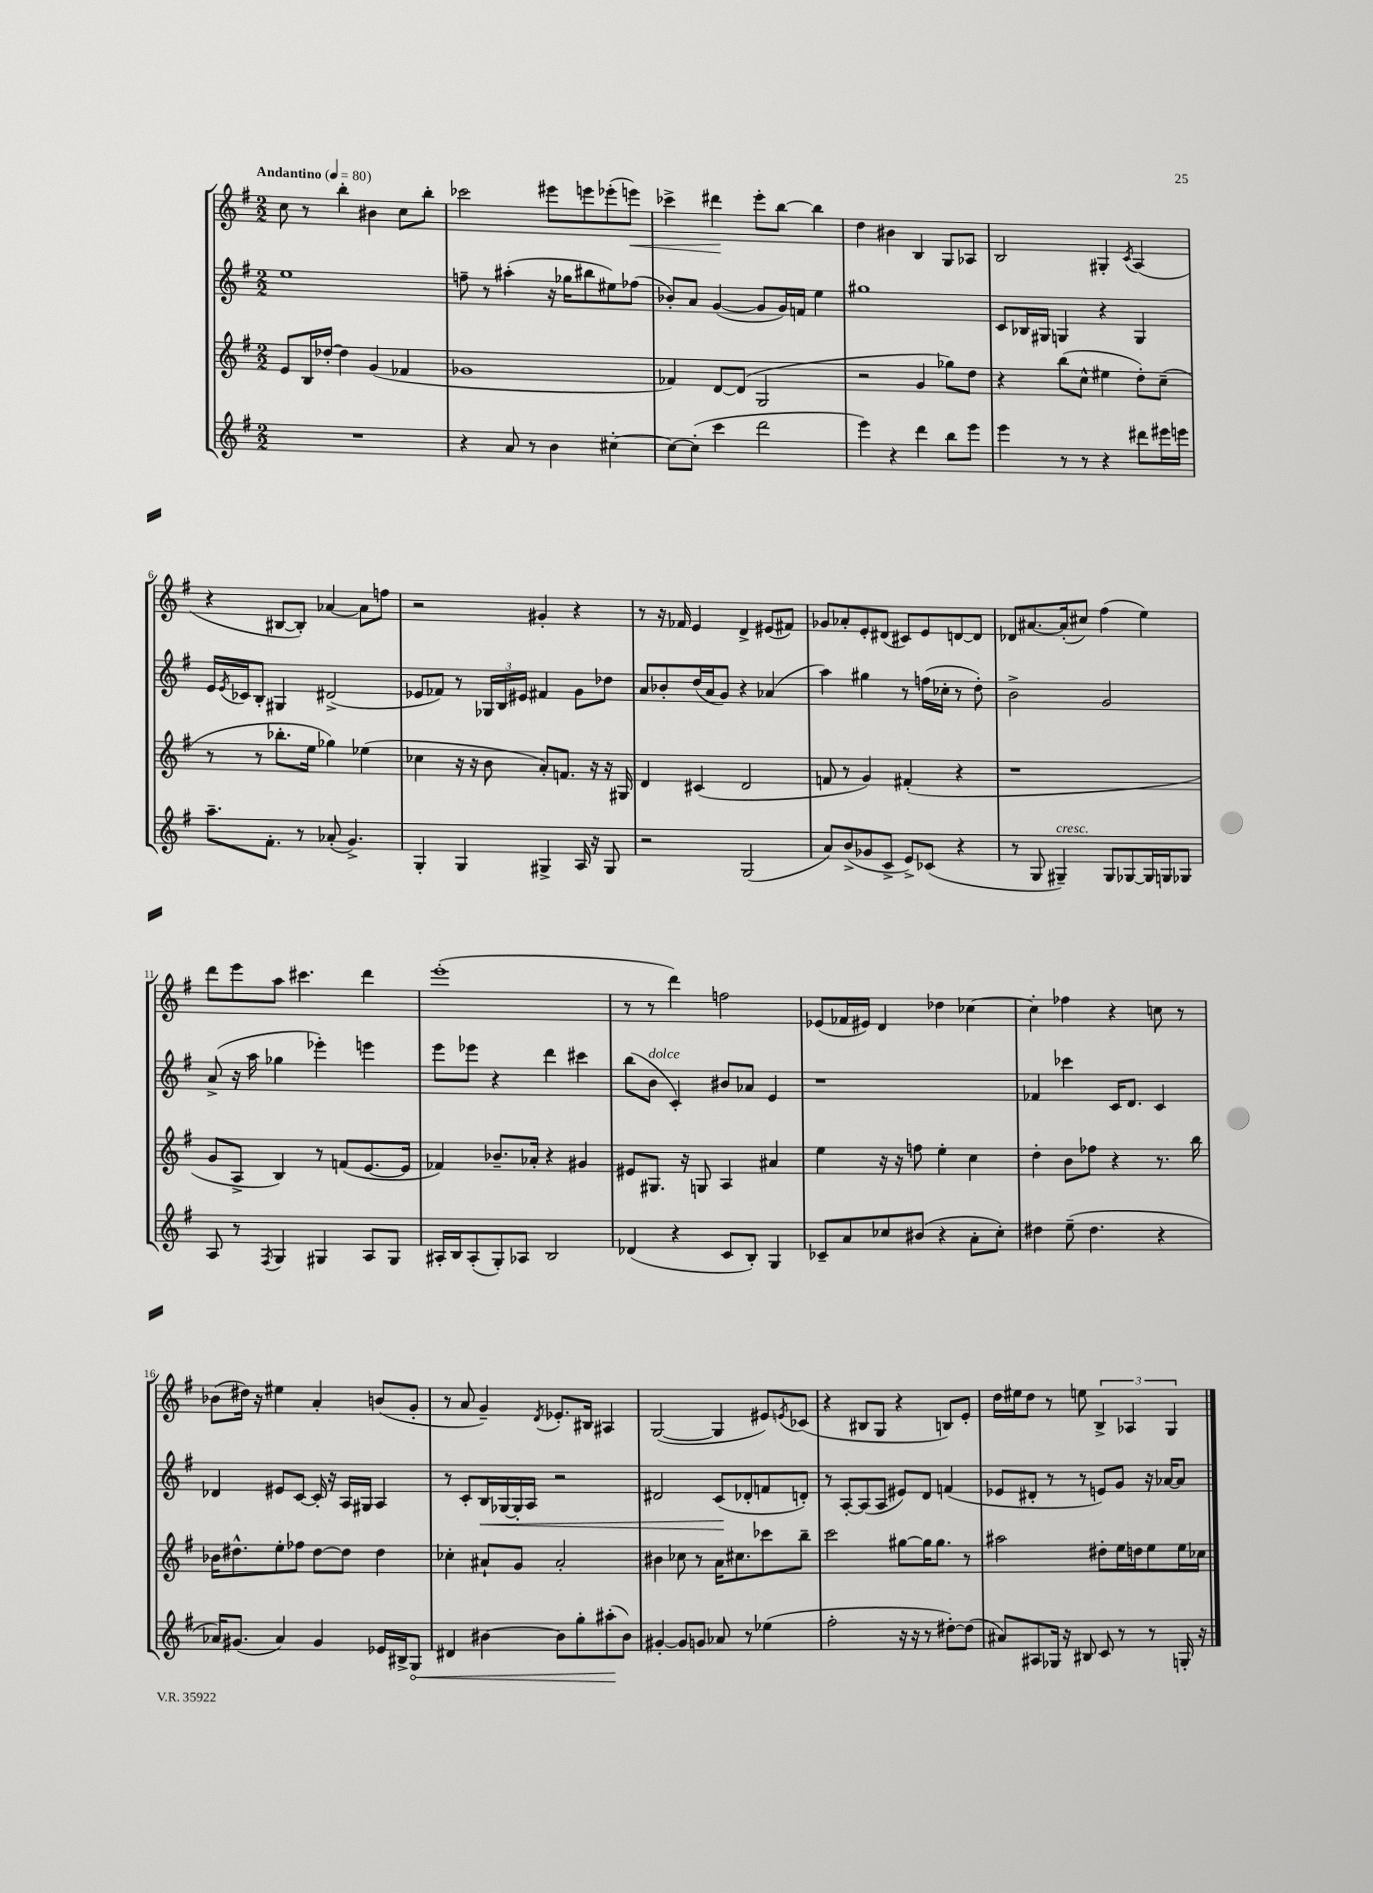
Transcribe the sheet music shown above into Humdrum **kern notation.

**kern	**kern	**kern	**kern
*staff4	*staff3	*staff2	*staff1
*clefG2	*clefG2	*clefG2	*clefG2
*k[f#]	*k[f#]	*k[f#]	*k[f#]
*M2/2	*M2/2	*M2/2	*M2/2
*MM80	*MM80	*MM80	*MM80
1r	8e/L	1ee	8cc\
.	16B/L	.	8r
.	[16dd-'/JJ	.	.
.	4dd-\]	.	4bb'\
.	(4g/	.	4b#\
.	4f-/	.	8cc\L
.	.	.	8bb'\J
=	=	=	=
4r	1g-	8ff~\	2ccc-\
.	.	8r	.
8a/	.	(4aa#'\	.
8r	.	.	.
4b\	.	16r	8eee#\L
.	.	16gg-\LK	.
.	.	8bb#\	8eee\
[4cc#'\	.	8ee#\)	(8eee-'\
.	.	(8ff-\J	8eee\J)
=	=	=	=
8cc#\_L	4f-/)	8b-'/L)	4ccc-^\
(8cc#'\]J	.	8a/J	.
4ccc\	[8d/L	([4g/	4ddd#\
.	(8d/]J	.	.
2ddd\	2G/	8g/]L	8eee'\L
.	.	16g/L)	[8bb\J
.	.	16f/JJ	.
.	.	4ee\	4bb\]
=	=	=	=
4eee\)	2r	1gg#	4dd\
4r	.	.	4b#\
4ddd\	4g/	.	4B/
8bb\L	8gg-\L)	.	8G/L
8eee\J	8dd\J	.	8A-/J
=	=	=	=
4eee\	4r	8c/L	2B/
.	.	16B-/L	.
.	.	16G#/JJ	.
8r	(8bb\L	4G/	.
8r	8cc^^\J	.	.
4r	4ee#\	4r	4G#'/
.	.	.	8qc/
8ddd#\L	8dd'\L)	4G/	(4A/
16eee#\L	(8cc~\J	.	.
16eee\JJ	.	.	.
=	=	=	=
8.aa~\L	8r	16e/LL	4r
.	.	8qe/	.
.	.	16c-/J	.
.	8r	8B'/J	.
8.f#'\J	.	.	.
.	8.bb-'\L	4G#/	[8B#/L
8r	.	.	8B#'/]J)
.	16ee\Jk	.	.
(8a-'/	4gg-\)	(2d#^/	[4a-/
4.g^/)	.	.	.
.	(4ee-\	.	8a-\]L
.	.	.	8ff\J
=	=	=	=
4G'/	4cc-\	8e-/L	2r
.	.	8f-/J)	.
4G/	16r	8r	.
.	16r	.	.
.	8b\	24G-/LL	.
.	.	24B/	.
.	.	24e#/JJ	.
4G#^/	8a'/L)	4f#/	4g#'/
.	8.f/J	.	.
16A/	.	8g\L	4r
16r	16r	.	.
8G#/	16r	8dd-\J	.
.	16G#/	.	.
=	=	=	=
2r	4d/	8a/L	8r
.	.	8b-'/	16r
.	.	.	16f-/
.	(4c#/	(16dd/L	4e/
.	.	16a/J	.
.	.	8g/J)	.
(2G/	2d/	4r	4d^/
.	.	(4a-/	(8e#/L
.	.	.	8f#/J)
=	=	=	=
8a/L)	8f/	4aa\)	8g-/L
(8b^/	8r	.	8a-'/
8g-/	4g/)	4gg#\	8e'/
8c^/J	.	.	(8d#/J
8e^/L)	(4f#'/	8r	8c#/L)
(8c-/J	.	(16ff\LL	8e/
.	.	16cc-'\JJ	.
4r	4r	8r	[8d/
.	.	8dd'\)	8d/]J
=	=	=	=
8r	1r	2b^\	8d-/L
8G/	.	.	[8.a#/
4G#~/)	.	.	.
.	.	.	(16a#'/]k
.	.	.	8cc#/J)
8G#/L	.	2g/	(4ff#\
[8G-/	.	.	.
16G-/]L	.	.	4ee\)
16G/J	.	.	.
8G-/J	.	.	.
=	=	=	=
8A/	8g/L	(8a^/	8ddd\L
8r	8A^/J	16r	8eee\
.	.	16aa\	.
8qF#/	.	.	.
4G/	4B/)	4gg-\	8aa\J
.	.	.	4.ccc#\
4G#/	8r	4eee-'\)	.
.	(8f/L	.	.
8A/L	[8.e/	4eee\	4ddd\
8G#/J	.	.	.
.	16e/]Jk	.	.
=	=	=	=
16A#'/LL	4f-/)	8eee\L	(1eee'
16B/J	.	.	.
(8A#'/	.	8eee-\J	.
8G'/)	8.b-~/L	4r	.
8A-/J	.	.	.
.	16a-'/Jk	.	.
2B/	4r	4ddd\	.
.	4g#/	4ccc#\	.
=	=	=	=
(4d-/	8e#/L	(8bb\L	8r
.	8.G#/J	8b\J	8r
4r	.	4c'/)	4ddd\)
.	16r	.	.
.	8G/	.	.
8c/L	4A/	8b#/L	2ff\
8B'/J)	.	8a-/J	.
4G/	4a#/	4e/	.
=	=	=	=
8c-~/L	4ee\	1r	(8e-/L
8a/	.	.	16f-/L
.	.	.	16e#/JJ)
8cc-/	16r	.	4d/
.	16r	.	.
(8b#/J	8ff\	.	.
4r	4ee'\	.	4dd-\
8a'\L	4cc\	.	[4cc-\
8cc-'\J)	.	.	.
=	=	=	=
4dd#\	4dd'\	4f-/	4cc-'\]
(8ee~\	8b\L	4ccc-\	4ff-\
4.dd#\	8ff-\J	.	.
.	4r	16c/LK	4r
.	.	8.d/J	.
4r	8.r	4c/	8cc\
.	.	.	8r
.	16bb\	.	.
=	=	=	=
16a-/LK)	16b-\LK	4d-/	(8b-\L
(8.g#/J	8.dd#^^\	.	.
.	.	.	16dd#\Jk)
.	.	.	16r
4a-/)	8ee'\	8e#/L	4ee#\
.	8ff-\J	[8c/J	.
4g#/	[8dd#\L	16c'/]	4a'/
.	.	16r	.
.	8dd#\]J	16A/LL	.
.	.	16G#/JJ	.
16e-/LL	4dd#\	4A/	(8b/L
16B#^/J	.	.	.
8G/J	.	.	8g'/J
=	=	=	=
4d#/	4cc-'\	8r	8r
.	.	8c'/L	8a/
[4b#\	8a#`/L	16B/L	4g~/)
.	.	[16G-/	.
.	8g/J	16G-'/]	.
.	.	16A/JJ	.
.	.	.	8qd/
8b#\]L	2a#'/	2r	8.e-'/L
8gg'\	.	.	.
.	.	.	16B#/Jk
(8aa#'\	.	.	4A#/
8b#\J)	.	.	.
=	=	=	=
[4g#'/	4b#\	2d#/	([2G/
8g#/]L	8cc-\	.	.
8g/J	8r	.	.
8a-/	16a\LK	(8c/L	4G/]
.	8.cc#\	.	.
8r	.	8d-'/	.
(4ee-\	8ccc-\	8f/	8e#/L)
.	.	.	8qe/
.	8bb~\J	8d'/J)	(8c-/J
=	=	=	=
2ff#'\	2ccc\	8r	4r
.	.	[8A'/L	.
.	.	(8A/]	8B#/L
.	.	8A/J	8G/J
16r	[8gg#\L	8e#/L)	4r
16r	.	.	.
8r	16gg#\]K	8d/J	.
.	8.gg#\J	.	.
[8dd#'\L)	.	(4f/	8B/L)
(8dd#\]J	8r	.	8e'/J
=	=	=	=
8a#/L)	2aa#\	8e-/L	16dd\LL
.	.	.	16ee#\J
8A#/	.	8d#'/J	8dd\J
16G-/Jk	.	8r	8r
16r	.	.	.
8B#/	.	8r	8ee\
8c/	8dd#'\L	8e/L)	6B^/
8r	16ee\L	8g/J	.
.	.	.	6A-/
.	16dd\J	.	.
8r	8ee\	16r	.
.	.	[16a-/LK	.
.	.	.	6G/
16G'/	16ee\L	8a-/]J	.
16r	16cc-\JJ	.	.
==	==	==	==
*-	*-	*-	*-
